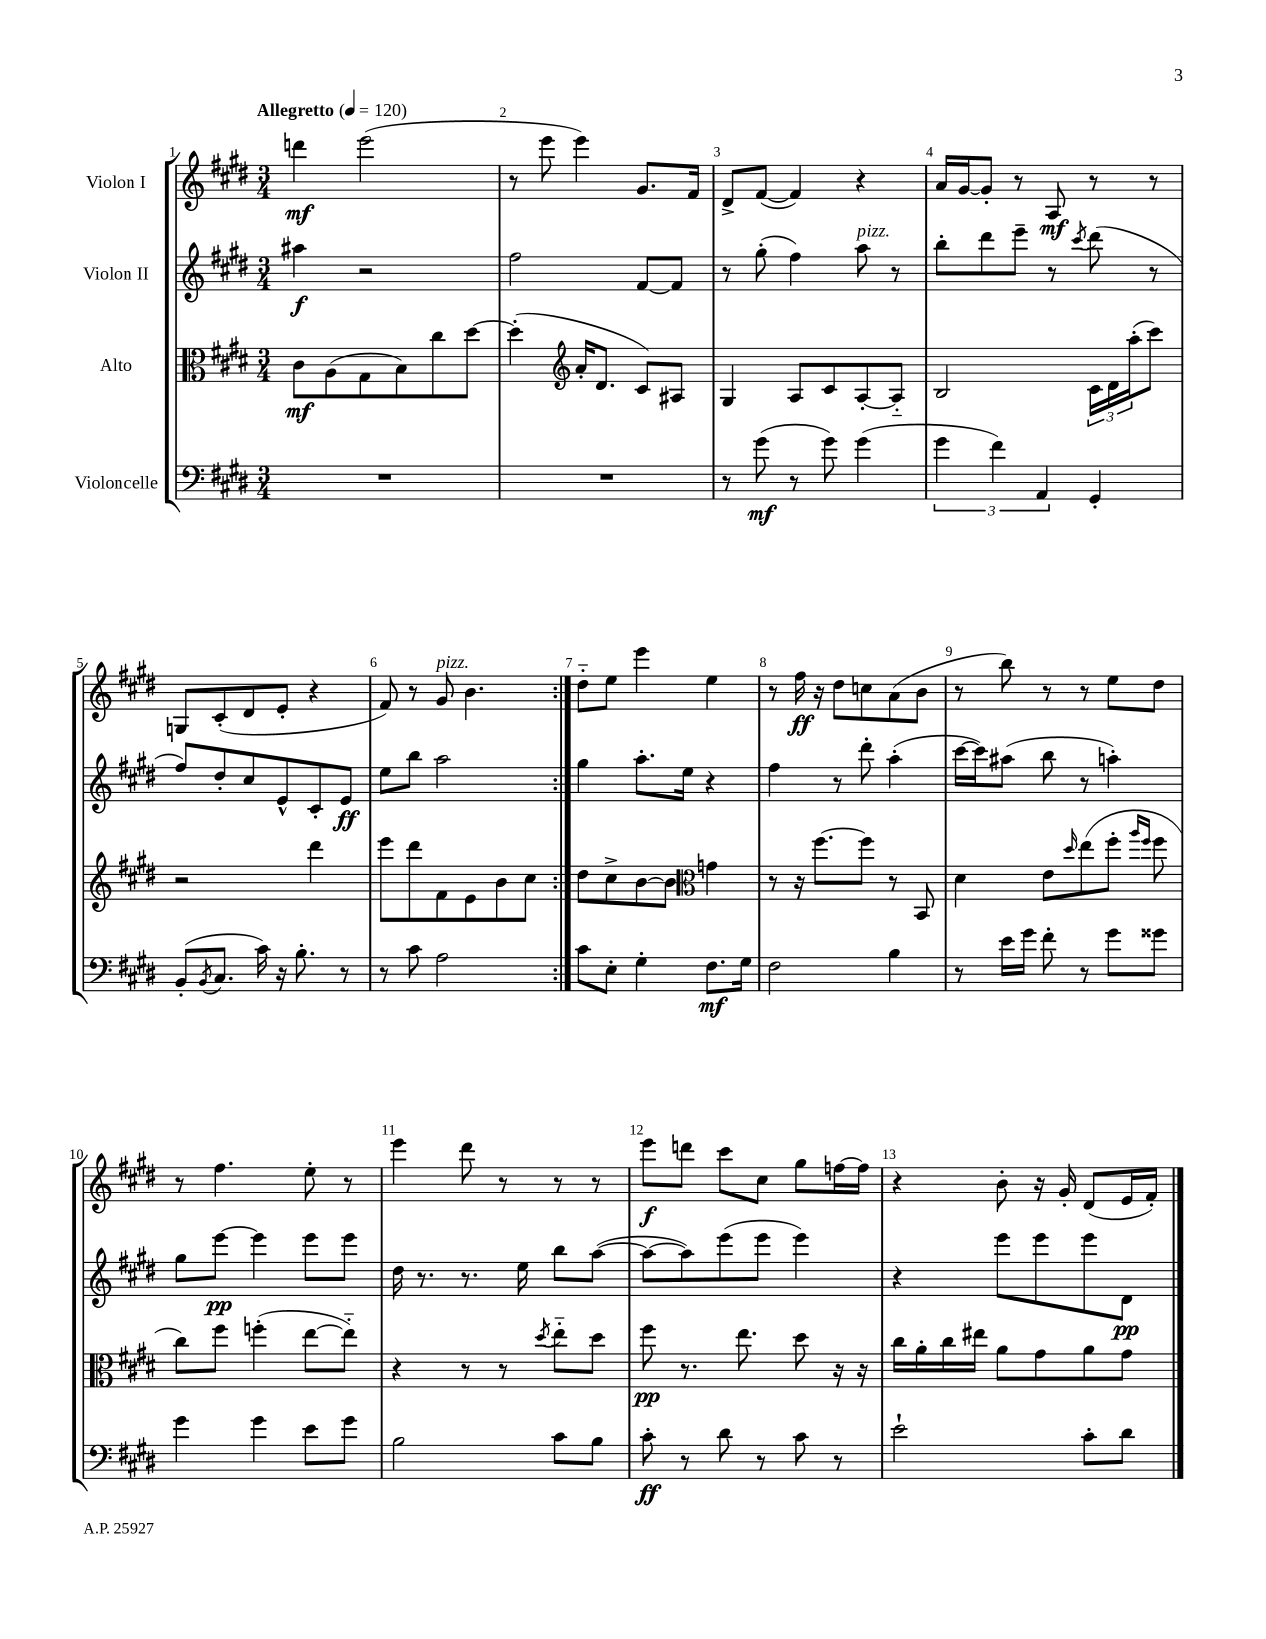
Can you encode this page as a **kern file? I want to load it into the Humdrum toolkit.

**kern	**kern	**kern	**kern
*staff4	*staff3	*staff2	*staff1
*clefF4	*clefC3	*clefG2	*clefG2
*k[f#c#g#d#]	*k[f#c#g#d#]	*k[f#c#g#d#]	*k[f#c#g#d#]
*M3/4	*M3/4	*M3/4	*M3/4
*MM120	*MM120	*MM120	*MM120
2.r	8c#	4aa#	4ddd
.	(8A	.	.
.	8G#	2r	(2eee
.	8B)	.	.
.	8cc#	.	.
.	[8dd#	.	.
=	=	=	=
2.r	(4dd#']	2ff#	8r
.	.	.	8eee
*	*clefG2	*	*
.	16a'	.	4eee)
.	8.d#	.	.
.	8c#)	[8f#	8.g#
.	8A#	8f#]	.
.	.	.	16f#
=	=	=	=
8r	4G#	8r	8d#^
(8g#	.	(8gg#'	([8f#
8r	8A	4ff#)	4f#])
8g#)	8c#	.	.
(4g#	[8A'	8aa	4r
.	8A'~]	8r	.
=	=	=	=
6g#	2B	8bb'	16a
.	.	.	[16g#
.	.	8ddd#	8g#']
6f#)	.	.	.
.	.	8eee~	8r
6AA	.	.	.
.	.	8r	8A
.	.	8qccc#	.
4GG#'	24c#	(8ddd#	8r
.	24d#	.	.
.	(24aa'	.	.
.	8ccc#)	8r	8r
=	=	=	=
(8BB'	2r	8ff#)	8G
8qBB	.	.	.
8.C#	.	8dd#'	(8c#'
.	.	8cc#	8d#
16c#)	.	.	.
16r	.	8e^^	8e'
8.B'	.	.	.
.	4ddd#	8c#'	4r
8r	.	8e	.
=	=	=	=
8r	8eee	8ee	8f#)
8c#	8ddd#	8bb	8r
2A	8f#	2aa	8g#
.	8e	.	4.b
.	8b	.	.
.	8cc#	.	.
=:|!	=:|!	=:|!	=:|!
8c#	8dd#	4gg#	8dd#'~
8E'	8cc#^	.	8ee
4G#'	[8b	8.aa'	4eee
.	8b]	.	.
.	.	16ee	.
*	*clefC3	*	*
8.F#	4g	4r	4ee
16G#	.	.	.
=	=	=	=
2F#	8r	4ff#	8r
.	16r	.	16ff#
.	[8.ff#	.	16r
.	.	8r	8dd#
.	8ff#]	8ddd#'	8cc
4B	8r	(4aa'	(8a
.	8BB	.	8b
=	=	=	=
8r	4d#	[16ccc#	8r
.	.	16ccc#])	.
16e	.	(8aa#	8bb)
16g#	.	.	.
8f#'	8e	8bb	8r
.	16qqdd#	.	.
8r	(8ee	8r	8r
8g#	8ff#'	4aa')	8ee
.	16qqaa	.	.
.	16qqff#	.	.
8g##	8ff#	.	8dd#
=	=	=	=
4g#	8cc#)	8gg#	8r
.	8ff#	[8eee	4.ff#
4g#	(4ff'	4eee]	.
8e	[8ee	8eee	8ee'
8g#	8ee'~])	8eee	8r
=	=	=	=
2B	4r	16dd#	4eee
.	.	8.r	.
.	8r	8.r	8ddd#
.	8r	.	8r
.	.	16ee	.
.	8qdd#	.	.
8c#	8ee'~	8bb	8r
8B	8dd#	([8aa	8r
=	=	=	=
8c#'	8ff#	8aa_	8eee
8r	8.r	8aa])	8ddd
8d#	.	(8eee	8ccc#
.	8.ee	.	.
8r	.	8eee	8cc#
8c#	8dd#	4eee)	8gg#
8r	16r	.	[16ff
.	16r	.	16ff]
=	=	=	=
2e`	16cc#	4r	4r
.	16a'	.	.
.	16cc#	.	.
.	16ee#	.	.
.	8a	8eee	8b'
.	8g#	8eee	16r
.	.	.	16g#'
8c#'	8a	8eee	(8d#
8d#	8g#	8d#	16e
.	.	.	16f#')
==	==	==	==
*-	*-	*-	*-
